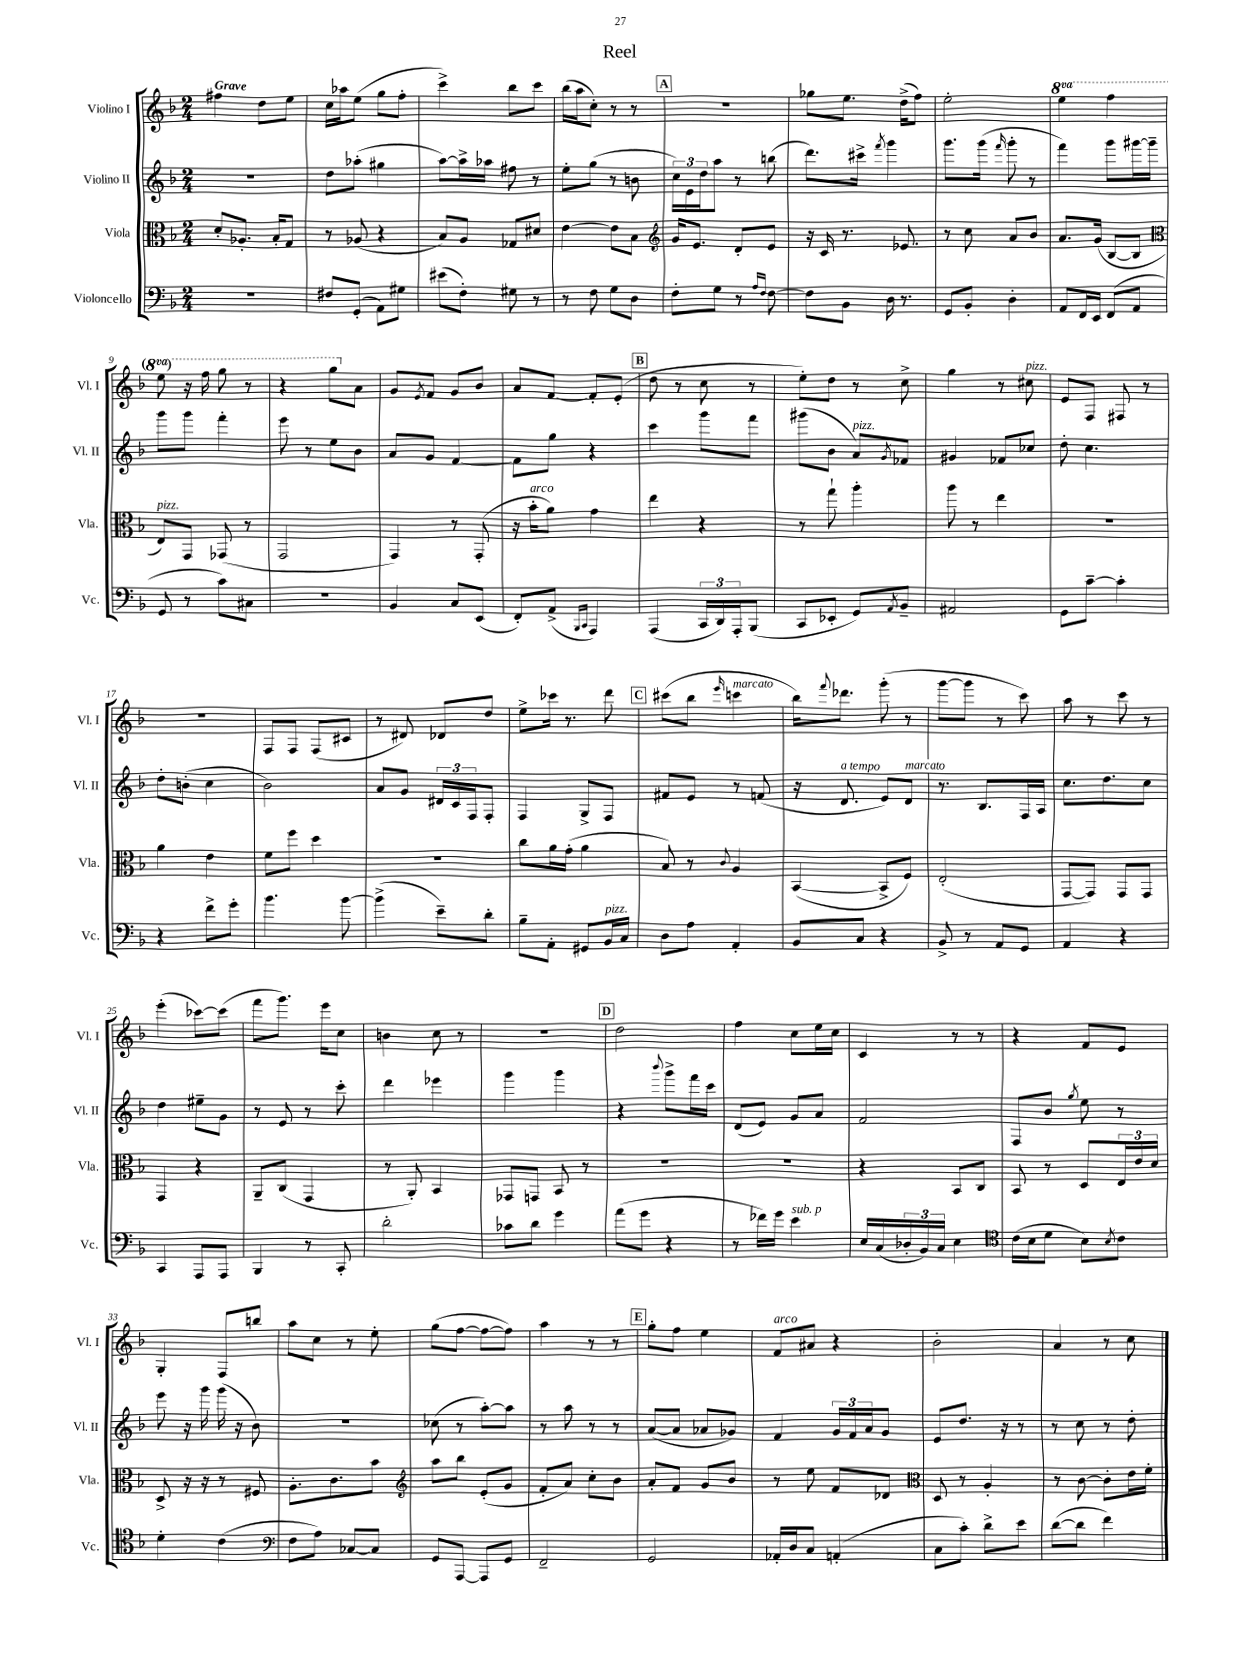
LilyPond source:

\header { title = "Reel" }
<<
\new StaffGroup <<
\new Staff = "s0" \with { instrumentName = "Violino I" shortInstrumentName = "Vl. I" } {
    \clef treble \key f \major \numericTimeSignature \time 2/4 \set Staff.ottavationMarkups = #ottavation-simple-ordinals \tempo "Grave"
    fis''4 d''8 e''8 |
    c''16 aes''16 e''8( g''8 f''8-. |
    c'''4->) bes''8 c'''8 |
    bes''16( a''16 c''8-.) r8 r8 |
    \mark \markup { \box "A" } R2 |
    ges''8 e''8. d''16->( f''8) |
    e''2-. |
    \ottava #1 e'''4 f'''4 |
    e'''8 r16 f'''16 g'''8 r8 |
    r4 g'''8 \ottava #0 a'8 |
    g'8 \acciaccatura { e'8 } f'8 g'8 bes'8 |
    a'8 f'8~ f'8-. e'8-.( |
    \mark \markup { \box "B" } d''8 r8 c''8 r8 |
    e''8-.) d''8 r8 c''8-> |
    g''4 r8 cis''8^\markup { \italic "pizz." } |
    e'8 f8 fis8 r8 |
    r2 |
    f8 f8 f8( cis'8 |
    r8 dis'8) des'8 d''8 |
    e''8-> ces'''16 r8. d'''8 |
    \mark \markup { \box "C" } cis'''8( bes''8 \grace { e'''16 } c'''4^\markup { \italic "marcato" } |
    bes''16) \appoggiatura { f'''8 } des'''8. g'''8-.( r8 |
    g'''8~ g'''8 r8 c'''8) |
    a''8 r8 c'''8 r8 |
    e'''4-.( ces'''8~) ces'''8( |
    f'''8 g'''8.) e'''16 c''8 |
    b'4 c''8 r8 |
    R2 |
    \mark \markup { \box "D" } d''2 |
    f''4 c''8 e''16 c''16 |
    c'4 r8 r8 |
    r4 f'8 e'8 |
    g4-. f8 b''8 |
    a''8 c''8 r8 e''8-. |
    g''8( f''8~ f''8~ f''8) |
    a''4 r8 r8 |
    \mark \markup { \box "E" } g''8-. f''8 e''4 |
    f'8^\markup { \italic "arco" } ais'8 r4 |
    bes'2-. |
    a'4 r8 c''8 \bar "|." |
}
\new Staff = "s1" \with { instrumentName = "Violino II" shortInstrumentName = "Vl. II" } {
    \clef treble \key f \major \numericTimeSignature \time 2/4
    r2 |
    d''8 aes''8-.( gis''4 |
    a''8~) a''16-> aes''16 fis''8 r8 |
    e''8-. g''8( r8 b'8 |
    \mark \markup { \box "A" } \tuplet 3/2 { c''16) e'16 d''16 } a''8 r8 b''8( |
    d'''8.) cis'''16-> \acciaccatura { f'''8 } g'''4 |
    g'''8. g'''16( \grace { f'''16 } g'''8-. r8 |
    f'''4) g'''8 gis'''16~ gis'''16-- |
    g'''8 g'''8 f'''4-. |
    e'''8 r8 e''8 bes'8 |
    a'8 g'8 f'4~ |
    f'8 g''8 r4 |
    \mark \markup { \box "B" } c'''4 g'''8 f'''8 |
    gis'''8( bes'8 a'8^\markup { \italic "pizz." }) \acciaccatura { g'8 } fes'8 |
    gis'4 fes'8 ces''8 |
    d''8-. c''4. |
    d''8-. b'8-.( c''4 |
    bes'2) |
    a'8 g'8 \tuplet 3/2 { dis'16 c'16 f16 } f8-. |
    f4 g8-> f8 |
    \mark \markup { \box "C" } fis'8 e'8 r8 f'8( |
    r16 d'8.^\markup { \italic "a tempo" } e'8) d'8^\markup { \italic "marcato" } |
    r8. bes8. f16 a16 |
    c''8. d''8. c''8 |
    d''4 eis''8-- g'8 |
    r8 e'8 r8 c'''8-. |
    d'''4 ees'''4 |
    g'''4 g'''4 |
    \mark \markup { \box "D" } r4 \appoggiatura { bes'''8 } g'''8-> f'''16 c'''16 |
    d'8( e'8) g'8 a'8 |
    f'2 |
    f8 bes'8 \acciaccatura { g''8 } e''8 r8 |
    e'''8 r16 g'''16 g'''16( r16 bes'8) |
    R2 |
    ces''8( r8 a''8~-.) a''8 |
    r8 a''8 r8 r8 |
    \mark \markup { \box "E" } a'8~( a'8 aes'8 ges'8) |
    f'4 \tuplet 3/2 { g'16 f'16 a'16 } g'8 |
    e'8 d''8. r16 r8 |
    r8 c''8 r8 d''8-. \bar "|." |
}
\new Staff = "s2" \with { instrumentName = "Viola" shortInstrumentName = "Vla." } {
    \clef alto \key f \major \numericTimeSignature \time 2/4
    d'8-. aes8.-. bes16-. g8 |
    r8 aes8( r4 |
    bes8) a8 ges8 dis'8 |
    e'4~ e'8 bes8 |
    \mark \markup { \box "A" } \clef treble g'16 e'8. d'8-. e'8 |
    r16 c'16 r8. ees'8. |
    r8 c''8 a'8 bes'8 |
    a'8. g'16( bes8~ bes8 |
    \clef alto e8^\markup { \italic "pizz." }) g,8 ges,8( r8 |
    g,2 |
    g,4) r8 g,8-.( |
    r16 bes'16-.^\markup { \italic "arco" } a'8) g'4 |
    \mark \markup { \box "B" } e''4 r4 |
    r8 g''8-! a''4-. |
    a''8 r8 e''4 |
    r2 |
    a'4 e'4 |
    f'8 f''8 d''4 |
    R2 |
    c''8 a'16 g'16-.( a'4 |
    \mark \markup { \box "C" } bes8) r8 \appoggiatura { c'8 } a4 |
    bes,4~( bes,8-> f8) |
    e2-.( |
    g,8~ g,8) g,8 g,8 |
    g,4 r4 |
    a,8-- c8( g,4 |
    r8 a,8-.) bes,4 |
    ges,8 g,8 bes,8 r8 |
    \mark \markup { \box "D" } R2 |
    R2 |
    r4 bes,8 c8 |
    bes,8 r8 d8 \tuplet 3/2 { e16 e'16 d'16 } |
    d8-> r16 r16 r8 fis8 |
    a8.-. c'8. bes'8 |
    \clef treble a''8 bes''8 e'8-.( g'8 |
    f'8-. a'8) c''8-. bes'8 |
    \mark \markup { \box "E" } a'8-. f'8 g'8 bes'8 |
    r8 e''8 f'8 des'8 |
    \clef alto d8 r8 a4-. |
    r8 c'8~ c'8-. e'16 f'16-. \bar "|." |
}
\new Staff = "s3" \with { instrumentName = "Violoncello" shortInstrumentName = "Vc." } {
    \clef bass \key f \major \numericTimeSignature \time 2/4
    r2 |
    fis8 g,8-.( a,8) gis8 |
    eis'8( f8-.) gis8 r8 |
    r8 f8 g8 d8 |
    \mark \markup { \box "A" } f8-. g8 r8 \grace { a16 f16 } f8~ |
    f8 bes,8 d16 r8. |
    g,8 bes,8-. d4-. |
    a,8 f,16 e,16 f,8( a,8 |
    g,8 r8 c'8) cis8 |
    R2 |
    bes,4 c8 e,8( |
    f,8-.) a,8->( \grace { bes,,16 c,16 } a,,4) |
    \mark \markup { \box "B" } a,,4( \tuplet 3/2 { c,16 d,16) a,,16-. } bes,,8( |
    c,8 ees,8-. g,8) \acciaccatura { a,8 } bes,8-- |
    ais,2 |
    g,8 c'8~-- c'4-. |
    r4 f'8-> g'8-. |
    bes'4. bes'8~ |
    bes'4->( e'8--) d'8-. |
    bes8-- a,8-. gis,8 bes,16^\markup { \italic "pizz." } c16 |
    \mark \markup { \box "C" } d8 a8 a,4-. |
    bes,8 c8 r4 |
    bes,8-> r8 a,8 g,8 |
    a,4 r4 |
    c,4 a,,8 a,,8 |
    bes,,4 r8 c,8-. |
    d'2-. |
    ces'8 d'8 g'4 |
    \mark \markup { \box "D" } a'8( g'8 r4 |
    r8 fes'16) g'16 e'4^\markup { \italic "sub. p" } |
    e16 c16( \tuplet 3/2 { des16-. bes,16) c16 } e4 |
    \clef tenor c'16( bes16 d'8 bes8) \acciaccatura { bes8 } c'8 |
    d'4-. c'4( |
    \clef bass f8 a8) ces8~ ces8 |
    g,8 a,,8~ a,,8 g,8 |
    f,2-- |
    \mark \markup { \box "E" } g,2 |
    aes,16-. d16 c8 a,4-.( |
    c8 c'8-.) d'8-> e'8 |
    d'8~( d'8 f'4) \bar "|." |
}
>>
>>
